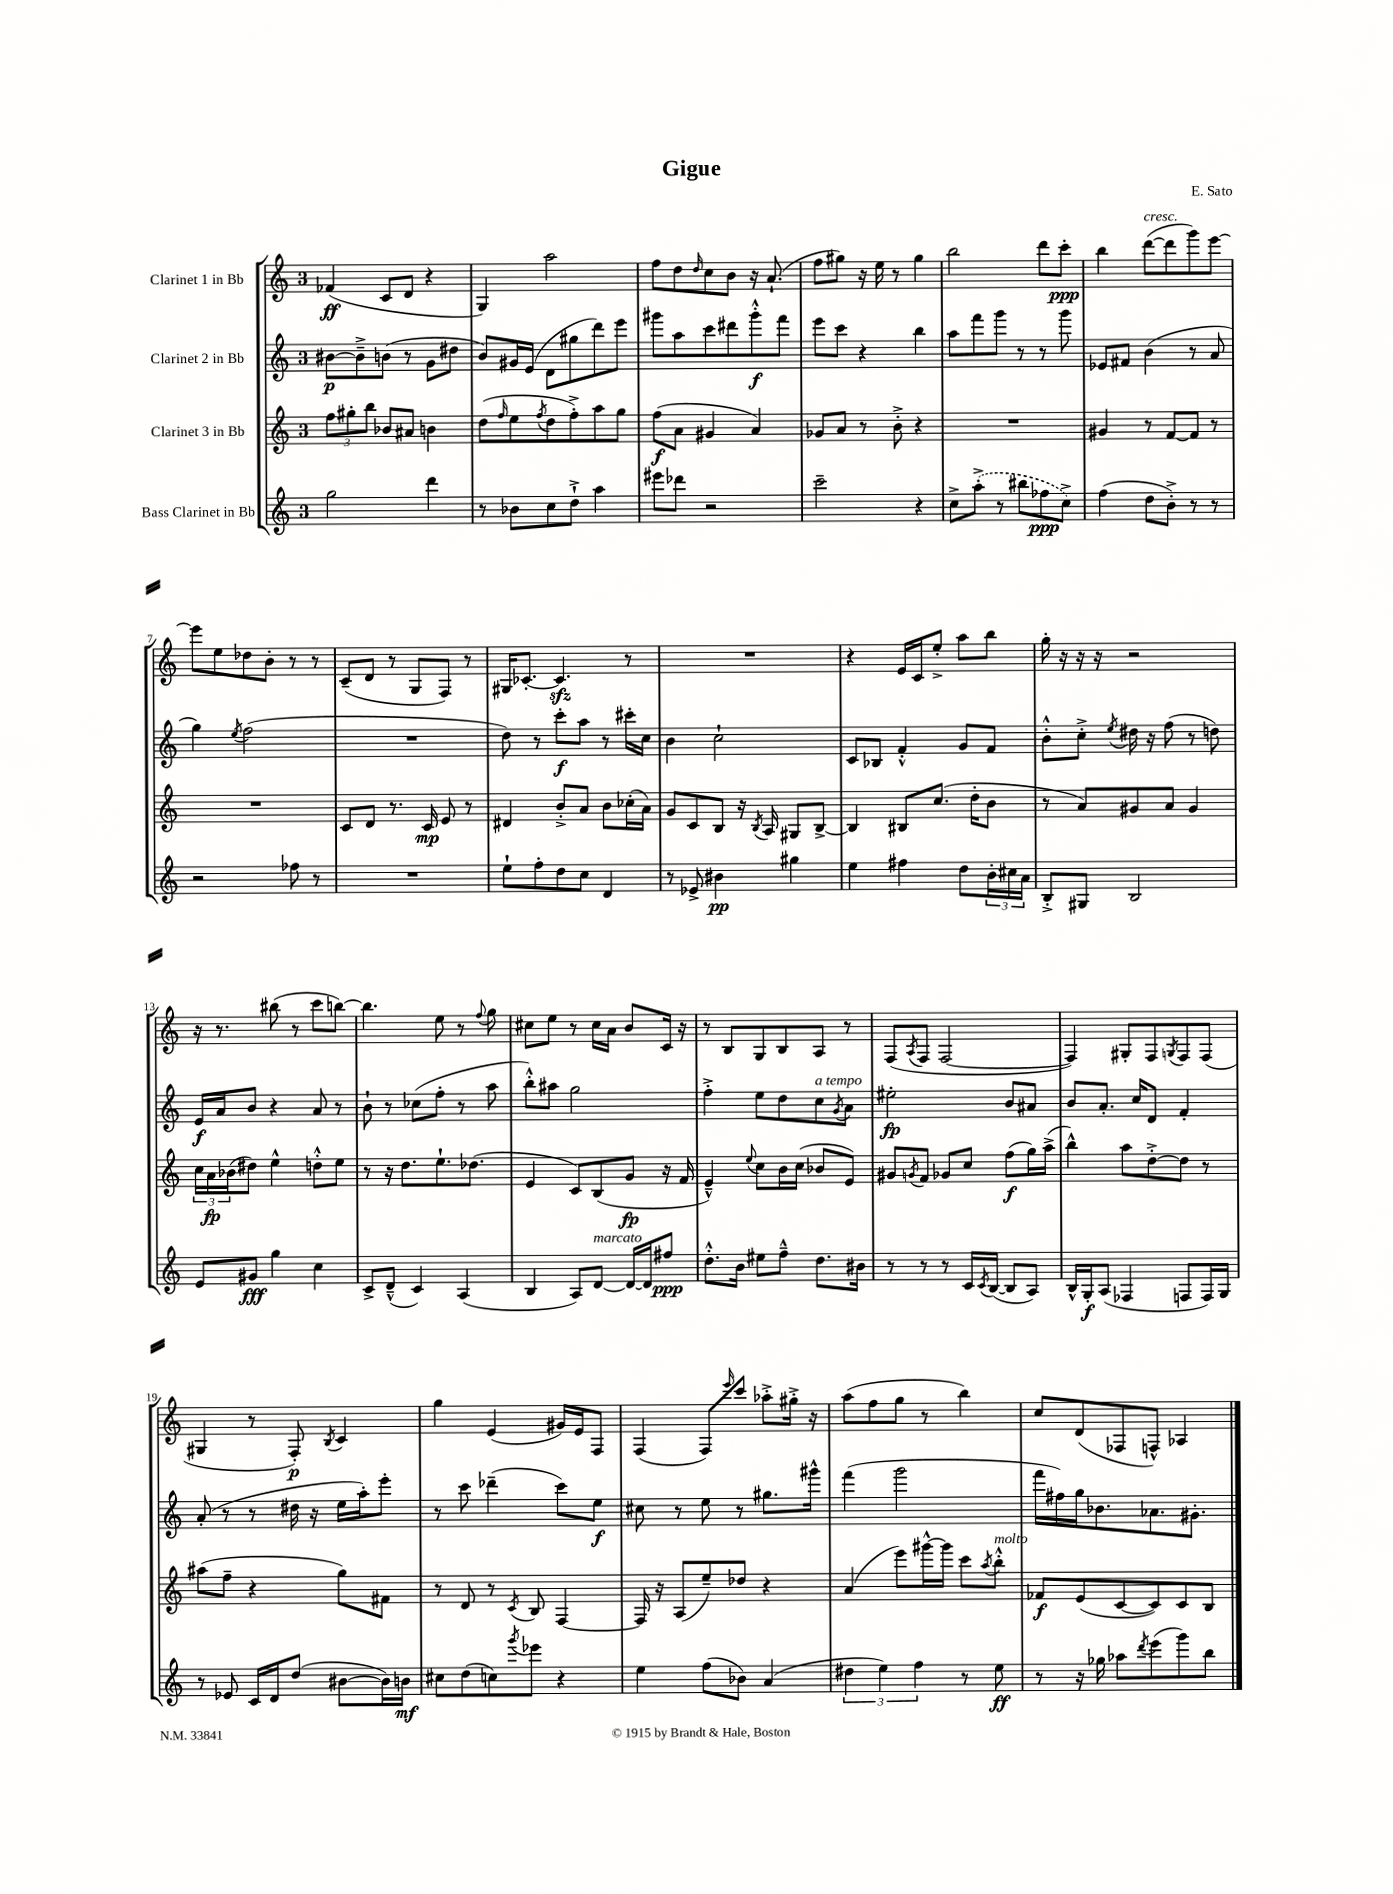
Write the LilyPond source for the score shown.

\header { title = "Gigue" composer = "E. Sato" }
<<
\new StaffGroup <<
\new Staff = "s0" \with { instrumentName = "Clarinet 1 in Bb" } {
    \clef treble \key c \major \once \override Staff.TimeSignature.style = #'single-digit \time 3/4
    fes'4\ff( c'8 d'8 r4 |
    g4) a''2 |
    f''8 d''8 \grace { d''16 } c''8 b'8 r16 a'8.-!( |
    f''8 gis''8) r16 e''16 r8 gis''4 |
    b''2 d'''8 c'''8-.\ppp |
    b''4 d'''8~^\markup { \italic "cresc." }( d'''8 g'''8) e'''8~ |
    e'''8 e''8 des''8 b'8-. r8 r8 |
    c'8--( d'8 r8 g8 f8) r8 |
    gis16 ces'8.~-. ces'4.\sfz r8 |
    R2. |
    r4 e'16 c'16 e''8-.-> a''8 b''8 |
    g''16-. r16 r16 r16 r2 |
    r16 r8. bis''8( r8 c'''8 b''8~) |
    b''4. e''8 r8 \appoggiatura { f''8 } g''8 |
    cis''8 e''8 r8 cis''16 a'16 b'8 c'16 r16 |
    r8 b8 g8 b8 a8 r8 |
    f8( \acciaccatura { a8 } f8 f2~ |
    f4) gis8-. f8 \acciaccatura { g8 } f8 f8( |
    gis4 r8 f8-.\p) \acciaccatura { b8 } c'4 |
    g''4 e'4( gis'16) e'16 f8 |
    f4( f8) \grace { e'''16 } c'''8 aes''8-.-> gis''16-.-> r16 |
    a''8( f''8 g''8 r8 b''4) |
    c''8 d'8( fes8 f8-^) aes4 \bar "|." |
}
\new Staff = "s1" \with { instrumentName = "Clarinet 2 in Bb" } {
    \clef treble \key c \major \once \override Staff.TimeSignature.style = #'single-digit \time 3/4
    bis'8~\p bis'8---> b'8( r8 g'8 dis''8 |
    b'8) gis'16 e'16( d'8 gis''8 d'''8) e'''8 |
    gis'''8 a''8 c'''8 dis'''8 gis'''8-.-^\f f'''8 |
    e'''8 c'''8 r4 b''4 |
    a''8 f'''8 g'''8 r8 r8 g'''8 |
    ees'8 fis'8 b'4( r8 a'8 |
    g''4) \acciaccatura { e''8 } f''2( |
    R2. |
    d''8) r8 c'''8-.\f a''8 r8 cis'''16-. c''16 |
    b'4 c''2-! |
    c'8 bes8 f'4-.-^ g'8 f'8 |
    b'8-.-^ c''8-.-> \acciaccatura { e''8 } dis''16 r16 f''8( r8 d''8) |
    e'16\f a'16 b'8 r4 a'8 r8 |
    b'8-! r8 ces''8( f''8-. r8 a''8 |
    b''8-.-^) ais''8 g''2 |
    f''4-.-> e''8 d''8 c''8^\markup { \italic "a tempo" } \acciaccatura { g'8 } a'8 |
    eis''2-.\fp b'8 ais'8 |
    b'8 a'8.-. c''16 d'8 f'4-. |
    a'8-.( r8 r8 dis''16 r16 e''16 a''16-.) e'''8-. |
    r8 c'''8 des'''4--( c'''8) e''8\f |
    cis''8 r8 e''8 r8 gis''8. gis'''16-^ |
    f'''4( g'''2 |
    f'''16 fis''16) g''16 bes'8. aes'8. gis'8.-. \bar "|." |
}
\new Staff = "s2" \with { instrumentName = "Clarinet 3 in Bb" } {
    \clef treble \key c \major \once \override Staff.TimeSignature.style = #'single-digit \time 3/4
    \tuplet 3/2 { f''8 gis''8-. b''8 } bes'8 ais'8 b'4 |
    d''8( \grace { f''16 } e''8 \acciaccatura { f''8 } d''8 f''8-.->) a''8 g''8 |
    f''8\f( a'8 gis'4 a'4) |
    ges'8 a'8 r8 b'8-.-> r4 |
    R2. |
    gis'4 r8 f'8~ f'8 r8 |
    R2. |
    c'8 d'8 r8. c'16\mp e'8 r8 |
    dis'4 b'8-.-> a'8 b'8 ces''16-.( a'16) |
    g'8 c'8 b8 r16 \acciaccatura { b8 } a16 gis8 b8~-> |
    b4 bis8 c''8.( d''16-. b'8 |
    r8 a'8) gis'8 a'8 gis'4 |
    \tuplet 3/2 { c''16 a'16\fp bes'16( } dis''8) e''4-^ d''8-.-^ e''8 |
    r8 r16 d''8. e''8.-! des''8.( |
    e'4 c'8) b8( g'8\fp r16 f'16 |
    e'4---^) \appoggiatura { e''8 } c''8 b'16 c''16( bes'8 e'8) |
    gis'8 \acciaccatura { g'8 } f'8 ges'8 c''8 f''8\f( g''16) a''16->( |
    b''4-^) a''8 d''8~-.-> d''8 r8 |
    ais''8( f''8-- r4 g''8) fis'8 |
    r8 d'8 r8 \acciaccatura { c'8 } b8 f4~ |
    f16 r16 a8( e''8--) des''8 r4 |
    a'4( e'''8) gis'''16~-^ gis'''16 c'''8 \acciaccatura { a''8 } b''8-.-^^\markup { \italic "molto" } |
    fes'8\f e'8( c'8~ c'8) c'8 b8 \bar "|." |
}
\new Staff = "s3" \with { instrumentName = "Bass Clarinet in Bb" } {
    \clef treble \key c \major \once \override Staff.TimeSignature.style = #'single-digit \time 3/4
    g''2 d'''4 |
    r8 bes'8 c''8 d''8-!-> a''4 |
    eis'''8 des'''8 r2 |
    c'''2-- r4 |
    c''8-> \once \slurDashed a''8-.->( r8 bis''8 fes''8\ppp c''8->) |
    f''4( d''8 b'8-.->) r8 r8 |
    r2 fes''8 r8 |
    R2. |
    e''8-! f''8-. d''8 c''8 d'4 |
    r8 ees'8-> bis'4\pp gis''4 |
    e''4 fis''4 d''8 \tuplet 3/2 { b'16-. cis''16 a'16 } |
    b8-.-> gis8 b2 |
    e'8 gis'8\fff g''4 c''4 |
    c'8-> d'8---^( c'4) a4( |
    b4 a8) d'8~^\markup { \italic "marcato" } d'16~ d'16 fis''8\ppp |
    d''8.-.-^ b'16 eis''8 f''8---^ d''8. bis'16 |
    r8 r8 r8 c'16 \acciaccatura { c'8 } b16~( b8 a8) |
    b16-^ g16-.\f a8( fes4 f8 f16) g16 |
    r8 ees'8 c'16 d'16 d''8( bis'8~ bis'16) b'16\mf |
    cis''8 d''8( c''8) \acciaccatura { g'''8 } ees'''8 r4 |
    e''4 f''8( bes'8) a'4( |
    \tuplet 3/2 { dis''4 e''4) f''4 } r8 e''8\ff |
    r8 r16 ges''16 aes''8 \acciaccatura { d'''8 } e'''8( g'''8) b''8 \bar "|." |
}
>>
>>
